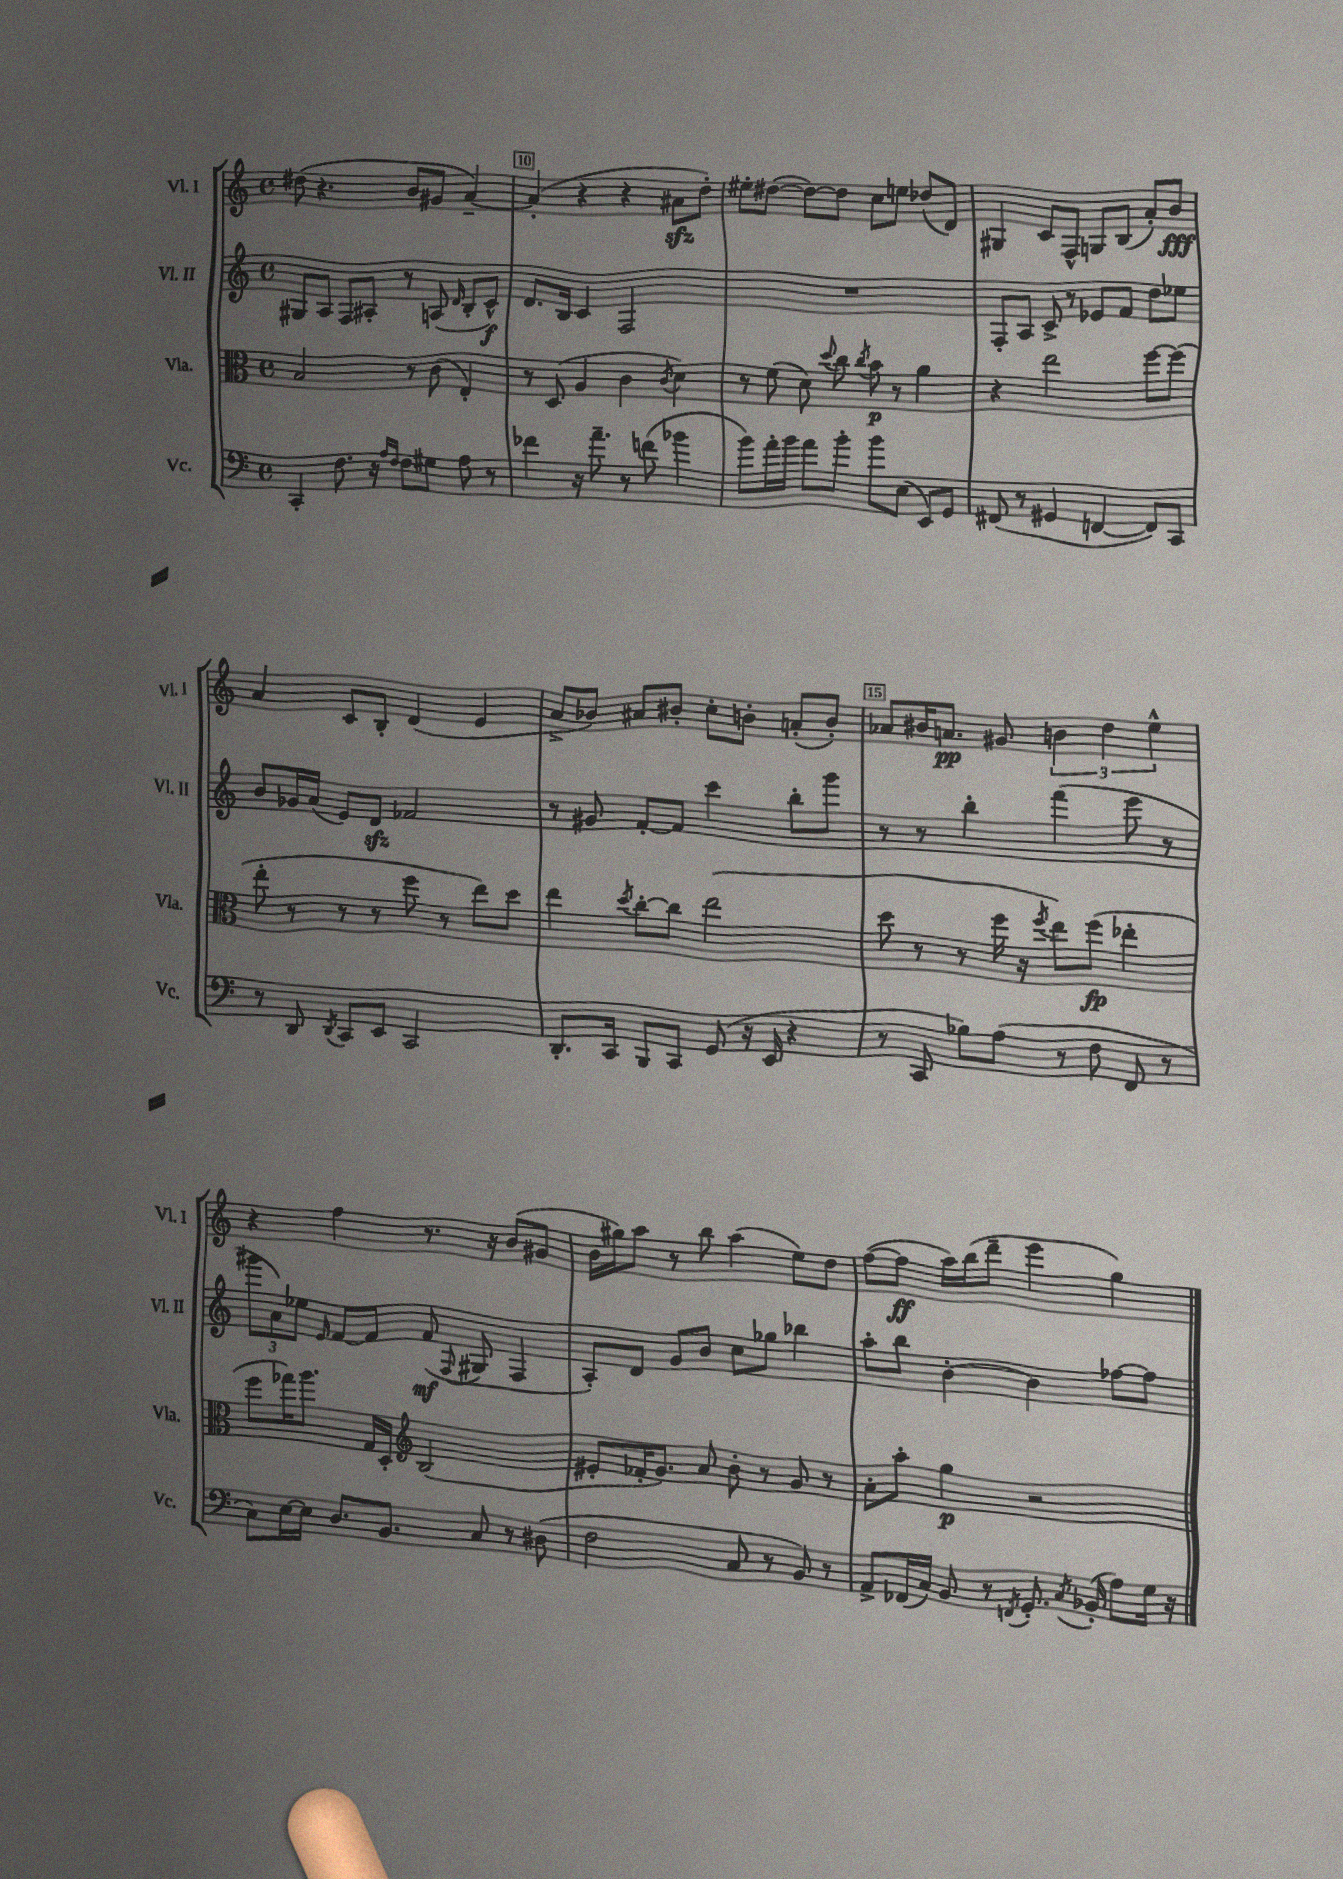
<<
\new StaffGroup <<
\new Staff = "s0" \with { instrumentName = "Vl. I" shortInstrumentName = "Vl. I" } {
    \clef treble \key c \major \defaultTimeSignature \time 4/4
    \autoBeamOff dis''8( r4. b'8[ gis'8] a'4~--) |
    a'4-.( r4 r4 ais'8[\sfz d''8]-.) |
    eis''8[-. dis''8]~( dis''8[~) dis''8] c''8[ e''8] des''8[( d'8]) |
    gis4 c'8[ f8]-^ g8[ b8]( a'8[-.) b'8]\fff |
    a'4 c'8[ b8]-. d'4( e'4 |
    a'8[-> bes'8]) ais'8[ bis'8]-. c''8[-. b'8]-. a'8[-.( b'8]-.) |
    aes'8[ bis'16 a'8.]\pp gis'8 \tuplet 3/2 { b'4 d''4 e''4-^ } |
    r4 f''4 r8. r16 b'8[( gis'8] |
    b'16[ gis''16) a''8] r8 b''8 a''4( e''8[) d''8] |
    f''8[~( f''8]\ff a''16[) b''16( d'''8]-- e'''4 g''4) \bar "|." |
}
\new Staff = "s1" \with { instrumentName = "Vl. II" shortInstrumentName = "Vl. II" } {
    \clef treble \key c \major \defaultTimeSignature \time 4/4
    \autoBeamOff gis8[ a8] f8[ ais8]-. r8 a8( \grace { d'16 } b8[-. c'8]-^\f) |
    d'8.[ b16] c'4 f2 |
    R1 |
    f8[-. a8] c'8-> r8 ees'8[ f'8] d''8[ ees''8] |
    b'8[ ges'16 a'16]( e'8[) d'8]\sfz fes'2 |
    r8 gis'8 f'8[~-. f'8] c'''4 b''8[-. g'''8] |
    r8 r8 b''4-. f'''4( e'''8 r8 |
    \tuplet 3/2 { gis'''8[ a'8) ees''8] } \grace { e'16 } f'8[~ f'8] f'8\mf( \appoggiatura { f8 } gis8 f4 |
    a8[-.) d'8] g'8[ b'8] c''8[ ges''8] bes''4 |
    a''8[-. b''8] b'4~-. b'4 fes''8[~ fes''8] \bar "|." |
}
\new Staff = "s2" \with { instrumentName = "Vla." shortInstrumentName = "Vla." } {
    \clef alto \key c \major \defaultTimeSignature \time 4/4
    \autoBeamOff b2 r8 c'8( e4-.) |
    r8 d8( a4 c'4 \acciaccatura { c'8 } d'4) |
    r8 f'8( d'8) \appoggiatura { d''8 } c''8 \acciaccatura { c''8 } b'8\p r8 a'4 |
    r4 e''2 f''8[~ f''8]( |
    e''8-. r8 r8 r8 f''8 r8 e''8[) d''8] |
    e''4 \acciaccatura { d''8 } c''8[~-. c''8] e''2( |
    d''8 r8 r8 f''16 r16 \acciaccatura { f''8 } e''8[) f''8]\fp( ees''4-. |
    f''8[ ges''16) a''8.] g16[ d16]-. \clef treble b2( |
    eis'8[-. fes'16-. g'8.]) a'8 b'8-. r8 g'8 r8 |
    a'8[-. a''8]-. g''4\p r2 \bar "|." |
}
\new Staff = "s3" \with { instrumentName = "Vc." shortInstrumentName = "Vc." } {
    \clef bass \key c \major \defaultTimeSignature \time 4/4
    \autoBeamOff c,4-. f8. r16 \grace { a16[ f16] } f8[ gis8] a8 r8 |
    fes'4 r16 a'8.-- r8 f'8( bes'4 |
    b'8[) a'16-. b'16] a'8[ b'8]-. b'8[ e8]( e,8[) g,8] |
    fis,8( r8 gis,4 f,4~ f,8[) c,8] |
    r8 d,8 \acciaccatura { d,8 } c,8[ e,8] c,2 |
    d,8.[-. c,16] b,,8[ c,8] g,8( r16 e,16 r4 |
    r8 c,8 bes8[) a8]( r8 f8 f,8 r8 |
    c8[) e16~ e16] d8.[ b,8.] c8 r8 dis8( |
    f2 c8 r8 b,8) r8 |
    a,8[-> fes,16( c16]) b,8 r8 \acciaccatura { f,8 } g,8.-. \acciaccatura { c8 } bes,16-.( a8[) g16] r16 \bar "|." |
}
>>
>>
\layout { \context { \Score currentBarNumber = #9 \override BarNumber.break-visibility = ##(#f #t #t) barNumberVisibility = #(every-nth-bar-number-visible 5) \override BarNumber.stencil = #(make-stencil-boxer 0.1 0.3 ly:text-interface::print) } }
